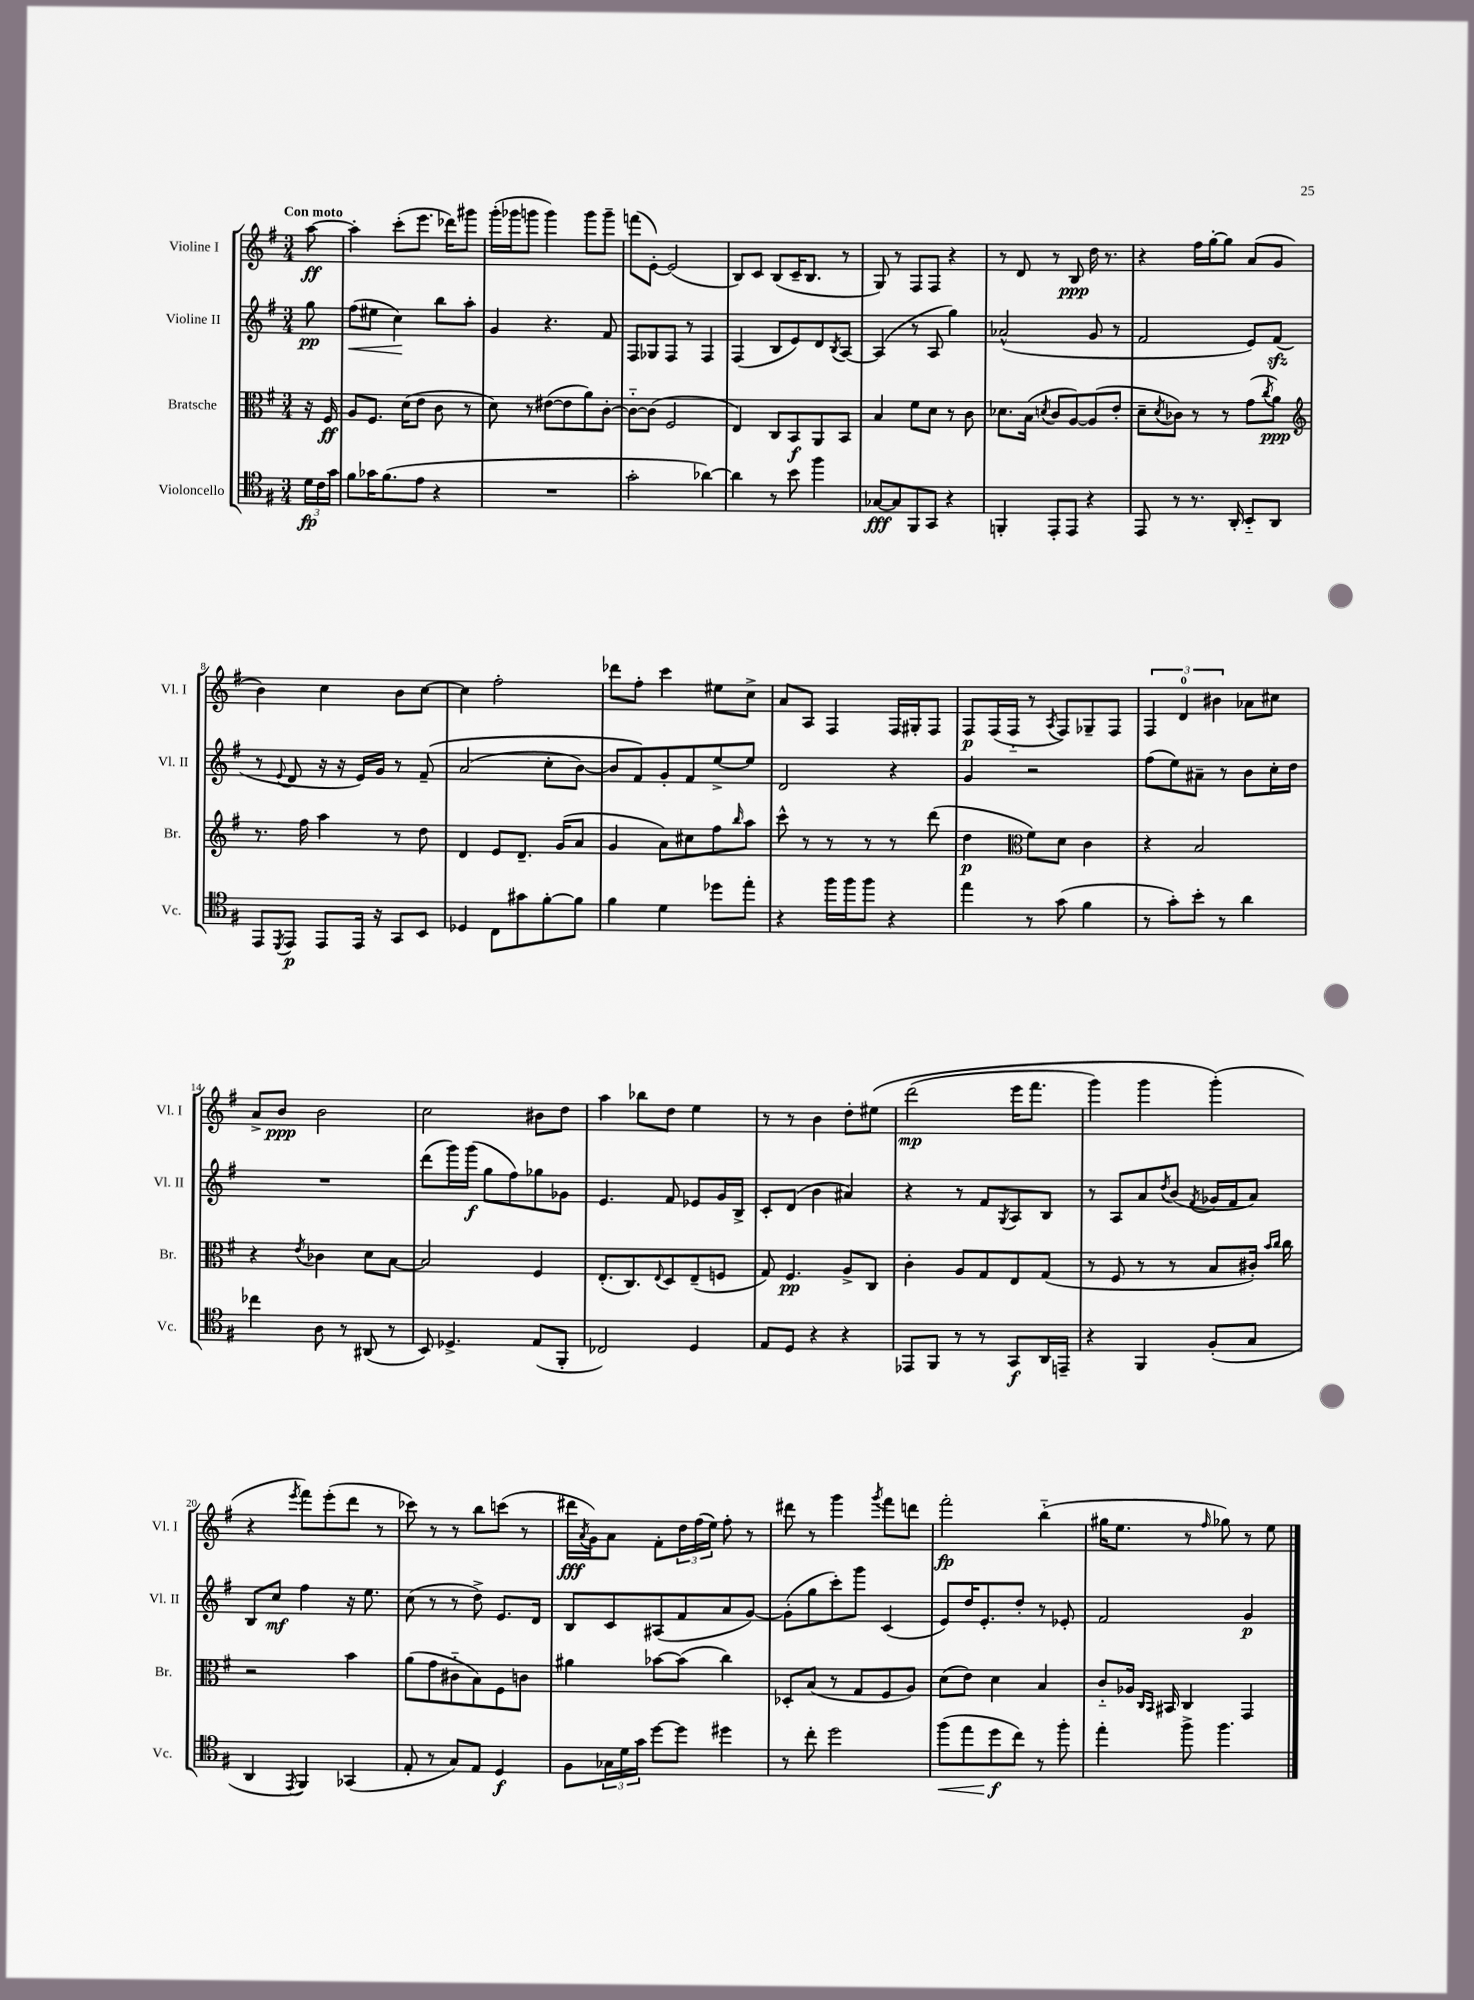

**kern	**dynam	**kern	**dynam	**kern	**dynam	**kern	**dynam
*part4	*part4	*part3	*part3	*part2	*part2	*part1	*part1
*staff4	*staff4	*staff3	*staff3	*staff2	*staff2	*staff1	*staff1
*I"Violoncello	*	*I"Bratsche	*	*I"Violine II	*	*I"Violine I	*
*I'Vc.	*	*I'Br.	*	*I'Vl. II	*	*I'Vl. I	*
*clefC4	*	*clefC3	*	*clefG2	*	*clefG2	*
*k[f#]	*	*k[f#]	*	*k[f#]	*	*k[f#]	*
*M3/4	*	*M3/4	*	*M3/4	*	*M3/4	*
=	=	=	=	=	=	=	=
!	!	!	!	!	!	!LO:TX:a:B:t=Con moto	!
24d\LL	fp	16r	.	8gg\	pp	[8aa\	ff
24c\	.	.	.	.	.	.	.
.	.	16F#/	ff	.	.	.	.
24g\JJ	.	.	.	.	.	.	.
=1	=1	=1	=1	=1	=1	=1	=1
!	!	!	!	!	!LO:HP:b	!	!
8f#\L	.	8A/L	.	(8ff#\L	<	4aa'\]	.
16g-X\K	.	8.F#/J	.	8ee#X\J	.	.	.
(8.f#\	.	.	.	.	.	.	.
.	.	.	.	4cc\)	.	(8ccc'\L	.
.	.	(16d\KL	.	.	.	.	.
8e\J	.	8e\J	.	.	.	8.eee\J	.
4r	.	8c\	.	8bb\L	[	.	.
.	.	.	.	.	.	16ddd-X\KL)	.
.	.	8r	.	8aa'\J	.	8ggg#X\J	.
=2	=2	=2	=2	=2	=2	=2	=2
2.r	.	8d\)	.	4g/	.	(16ggg'\LL	.
.	.	.	.	.	.	16ggg-X\J	.
.	.	8r	.	.	.	8gggn\J	.
.	.	([8e#X\L	.	4.r	.	4ggg\)	.
.	.	8e#\]	.	.	.	.	.
.	.	8a\)	.	.	.	8ggg\L	.
.	.	[8c'\J	.	8f#/	.	8ggg~\J	.
=3	=3	=3	=3	=3	=3	=3	=3
2g'\	.	8c\L_	.	8F#/L	.	(8fffn\L	.
.	.	(8c\J]	.	8G-X/	.	[8e'\J)	.
.	.	2F#/	.	8F#/J	.	(2e/]	.
.	.	.	.	8r	.	.	.
[4a-X\)	.	.	.	4F#/	.	.	.
=4	=4	=4	=4	=4	=4	=4	=4
4a-\]	.	4E/)	.	(4F#/	.	8B/L)	.
.	.	.	.	.	.	8c/J	.
8r	.	8C/L	.	8B/L	.	(8B/L	.
8b\	.	8BB/	f	8e/)	.	16c~/K	.
.	.	.	.	.	.	8.B/J	.
4ff#\	.	8AA/	.	8d/	.	.	.
.	.	.	.	8qB/	.	.	.
.	.	8BB/J	.	[8A/J	.	8r	.
=5	=5	=5	=5	=5	=5	=5	=5
[8G-X/L	fff	4B/	.	(4A/]	.	8G/)	.
8G-/]	.	.	.	.	.	8r	.
8FF#/	.	8f#\L	.	8r	.	8F#/L	.
8GG/J	.	8d\J	.	8A/	.	8F#/J	.
4r	.	8r	.	4gg\)	.	4r	.
.	.	8c\	.	.	.	.	.
=6	=6	=6	=6	=6	=6	=6	=6
4FFn'/	.	8.d-X\L	.	(2a-X^^/	.	8r	.
.	.	.	.	.	.	8d/	.
.	.	(16B\Jk	.	.	.	.	.
.	.	8qdn/	.	.	.	.	.
8EE'/L	.	8c/L	.	.	.	8r	.
8EE/J	.	[8A/)	.	.	.	8B/	ppp
4r	.	(8A/]	.	8g/	.	16dd\	.
.	.	.	.	.	.	8.r	.
.	.	8e'/J	.	8r	.	.	.
=7	=7	=7	=7	=7	=7	=7	=7
8EE/	.	8d~\L	.	2f#/	.	4r	.
.	.	8qd/	.	.	.	.	.
8r	.	8c-X\J)	.	.	.	.	.
8.r	.	8r	.	.	.	16ff#\LL	.
.	.	.	.	.	.	[16gg'\J	.
.	.	8r	.	.	.	8gg\J]	.
16AA'/	.	.	.	.	.	.	.
8BB/L	.	(8g\L	.	8e/L)	.	(8a/L	.
.	.	8qcc/	.	.	.	.	.
8AA/J	.	8a\J)	ppp	(8f#zz/J	.	8g/J	.
!!LO:LB:g=z
=8	=8	=8	=8	=8	=8	=8	=8
*	*	*clefG2	*	*	*	*	*
8EE/L	.	8.r	.	8r	.	4b\)	.
8qDD/	.	.	.	8qqe/	.	.	.
8EE/J	p	.	.	8d/	.	.	.
.	.	16ff#\	.	.	.	.	.
8EE/L	.	4aa\	.	16r	.	4cc\	.
.	.	.	.	16r	.	.	.
16EE/Jk	.	.	.	16e/LL)	.	.	.
16r	.	.	.	16g/JJ	.	.	.
8GG/L	.	8r	.	8r	.	8b\L	.
8BB/J	.	8dd\	.	(8f#~/	.	[8cc\J	.
=9	=9	=9	=9	=9	=9	=9	=9
4D-X/	.	4d/	.	(2a/	.	4cc\]	.
8C\L	.	8e/L	.	.	.	2ff#'\	.
8g#X\	.	8.d~/J	.	.	.	.	.
[8f#'\	.	.	.	8cc'\L	.	.	.
.	.	(16g/KL	.	.	.	.	.
8f#\J]	.	8a/J	.	[8b\J)	.	.	.
=10	=10	=10	=10	=10	=10	=10	=10
4f#\	.	4g/	.	8b/L]	.	8ddd-X\L	.
.	.	.	.	8f#/)	.	8ff#'\J	.
4d\	.	8a\L)	.	8g'/	.	4ccc\	.
.	.	8cc#X\	.	8f#/	.	.	.
8dd-X\L	.	8ff#\	.	[8ee^/	.	8ee#X\L	.
.	.	16qqbb/	.	.	.	.	.
8ee'\J	.	8aa\J	.	8ee/J]	.	8cc^\J	.
=11	=11	=11	=11	=11	=11	=11	=11
4r	.	8ccc^^\	.	2d/	.	8a/L	.
.	.	8r	.	.	.	8A/J	.
16ff#\LL	.	8r	.	.	.	4F#/	.
16ff#\J	.	.	.	.	.	.	.
8ff#\J	.	8r	.	.	.	.	.
4r	.	8r	.	4r	.	16F#/LL	.
.	.	.	.	.	.	16G#X'/J	.
.	.	(8ddd\	.	.	.	8F#/J	.
=12	=12	=12	=12	=12	=12	=12	=12
4ee\	.	4dd\	p	4g/	.	8F#/L	p
.	.	.	.	.	.	(16F#/L	.
.	.	.	.	.	.	16F#/JJ	.
*	*	*clefC3	*	*	*	*	*
8r	.	8f#\L)	.	2r	.	8r	.
.	.	.	.	.	.	8qA/	.
(8g\	.	8d\J	.	.	.	8F#/L)	.
4f#\	.	4c\	.	.	.	8G-X~/	.
.	.	.	.	.	.	8F#/J	.
=13	=13	=13	=13	=13	=13	=13	=13
8r	.	4r	.	(8ff#\L	.	6F#/	.
8g'\L)	.	.	.	8ee\)	.	.	.
.	.	.	.	.	.	6d/	.
8b'\J	.	2B/	.	8a#X~\J	.	.	.
.	.	.	.	.	.	6b#X\	.
8r	.	.	.	8r	.	.	.
4a\	.	.	.	8b\L	.	8a-X\L	.
.	.	.	.	16cc'\L	.	8cc#X\J	.
.	.	.	.	16dd\JJ	.	.	.
!!LO:LB:g=z
=14	=14	=14	=14	=14	=14	=14	=14
4cc-X\	.	4r	.	2.r	.	8a^/L	.
.	.	.	.	.	.	8b/J	ppp
.	.	8qe/	.	.	.	.	.
8A\	.	4c-X\	.	.	.	2b\	.
8r	.	.	.	.	.	.	.
(8AA#X/	.	8d\L	.	.	.	.	.
8r	.	[8B\J	.	.	.	.	.
=15	=15	=15	=15	=15	=15	=15	=15
8BB/)	.	2B/]	.	(8ddd\L	.	2cc\	.
4.D-X^/	.	.	.	16ggg\L)	.	.	.
.	.	.	.	(16ggg\JJ	f	.	.
.	.	.	.	8gg\L	.	.	.
.	.	.	.	8ff#\)	.	.	.
(8E/L	.	4F#/	.	8gg-X\	.	8b#X\L	.
8FF#'/J	.	.	.	8g-X\J	.	8dd\J	.
=16	=16	=16	=16	=16	=16	=16	=16
2C-X/)	.	(8.E'/L	.	4.e/	.	4aa\	.
.	.	8.C/)	.	.	.	.	.
.	.	.	.	.	.	8bb-X\L	.
.	.	8qqE/	.	.	.	.	.
.	.	8D/	.	8f#/	.	8dd\J	.
4D/	.	(8E~/	.	8e-X/L	.	4ee\	.
.	.	8Fn/J	.	16g/L	.	.	.
.	.	.	.	16B^/JJ	.	.	.
=17	=17	=17	=17	=17	=17	=17	=17
8E/L	.	8G/)	.	8c'/L	.	8r	.
8D/J	.	4.F#/	pp	(8d/J	.	8r	.
4r	.	.	.	4b\	.	4b\	.
4r	.	8A^/L	.	4a#X/)	.	8dd'\L	.
.	.	8C/J	.	.	.	(8ee#X\J	.
=18	=18	=18	=18	=18	=18	=18	=18
8EE-X/L	.	4c'\	.	4r	.	(2ddd\	mp
8FF#/J	.	.	.	.	.	.	.
8r	.	8A/L	.	8r	.	.	.
8r	.	8G/	.	8f#/L	.	.	.
.	.	.	.	8qG/	.	.	.
8GG/L	f	8E/	.	8A/	.	16eee\KL	.
.	.	.	.	.	.	8.fff#\J	.
16AA/L	.	(8G/J	.	8B/J	.	.	.
16EEn~/JJ	.	.	.	.	.	.	.
=19	=19	=19	=19	=19	=19	=19	=19
4r	.	8r	.	8r	.	4ggg\)	.
.	.	8F#/	.	8A/L	.	.	.
4FF#/	.	8r	.	8a/	.	4ggg\	.
.	.	.	.	8qdd/	.	.	.
.	.	8r	.	(8b/J	.	.	.
.	.	.	.	8qf#/	.	.	.
(8F#'/L	.	8B/L	.	16g-X/LL	.	(4ggg'\)	.
.	.	.	.	16f#/J	.	.	.
8G/J	.	16c#X'/Jk)	.	8a/J)	.	.	.
.	.	16qqb/LL	.	.	.	.	.
.	.	16qqcc/JJ	.	.	.	.	.
.	.	16cc\	.	.	.	.	.
!!LO:LB:g=z
=20	=20	=20	=20	=20	=20	=20	=20
4AA/	.	2r	.	8B/L	.	4r	.
.	.	.	.	8cc/J	mf	.	.
8qEE/	.	.	.	.	.	8qeee/	.
4FF#/)	.	.	.	4ff#\	.	8fff#\L)	.
.	.	.	.	.	.	(8eee'\	.
(4GG-X/	.	4b\	.	16r	.	8ddd\J	.
.	.	.	.	8.ee\	.	.	.
.	.	.	.	.	.	8r	.
=21	=21	=21	=21	=21	=21	=21	=21
8E'/	.	(8a\L	.	(8cc\	.	8ccc-X\)	.
8r	.	8g\	.	8r	.	8r	.
8G/L)	.	8c#X\	.	8r	.	8r	.
8E/J	.	8B\)	.	8dd^\)	.	8bb\L	.
4D/	f	8F#\	.	8.e/L	.	(8cccn\J	.
.	.	8cn\J	.	.	.	8r	.
.	.	.	.	16d/Jk	.	.	.
=22	=22	=22	=22	=22	=22	=22	=22
8F#\L	.	4a#X\	.	8B/L	.	16ddd#X\LL	fff
.	.	.	.	.	.	8qa/	.
.	.	.	.	.	.	16g\J)	.
24G-X\L	.	.	.	8c/	.	8a\J	.
24d\	.	.	.	.	.	.	.
24g\JJ	.	.	.	.	.	.	.
[8dd\L	.	[8b-X\L	.	(8A#X/	.	8f#'\L	.
8dd\J]	.	(8b-\J]	.	8f#/	.	24dd\L	.
.	.	.	.	.	.	(24ff#\	.
.	.	.	.	.	.	24ee\JJ)	.
4dd#X\	.	4cc\)	.	8a/	.	8ff#'\	.
.	.	.	.	[8g/J)	.	8r	.
=23	=23	=23	=23	=23	=23	=23	=23
8r	.	8D-X'/L	.	(8g'\L]	.	8ddd#X\	.
8cc'\	.	(8B/J	.	8gg\	.	8r	.
2dd\	.	8r	.	8ccc'\)	.	4ggg\	.
.	.	8G/L	.	8ggg\J	.	.	.
.	.	.	.	.	.	8qggg/	.
.	.	8F#/	.	(4c/	.	8fff#\L	.
.	.	8A/J)	.	.	.	8dddn\J	.
=24	=24	=24	=24	=24	=24	=24	=24
!	!LO:HP:b	!	!	!	!	!	!
(8ff#\L	<	(8d\L	.	8e/L)	.	2fff#'\	fp
8ee\	.	8e\J)	.	16dd/K	.	.	.
.	.	.	.	8.e'/	.	.	.
8dd\	f	4d\	.	.	.	.	.
8cc\J)	[	.	.	8dd'/J	.	.	.
8r	.	4B/	.	8r	.	(4bb\	.
8ff#'\	.	.	.	8e-X'/	.	.	.
=25	=25	=25	=25	=25	=25	=25	=25
4ee'\	.	8c/L	.	2f#/	.	16gg#X\KL	.
.	.	.	.	.	.	8.ee\J	.
.	.	16A-X/Jk	.	.	.	.	.
.	.	16qqC/LL	.	.	.	.	.
.	.	16qqBB/JJ	.	.	.	.	.
.	.	16BB#X/	.	.	.	.	.
8ff#^\	.	4C/	.	.	.	8r	.
.	.	.	.	.	.	16qqff#/	.
4.ff#\	.	.	.	.	.	8gg-X\)	.
.	.	4GG/	.	4g/	p	8r	.
.	.	.	.	.	.	8ee\	.
==	==	==	==	==	==	==	==
*-	*-	*-	*-	*-	*-	*-	*-
